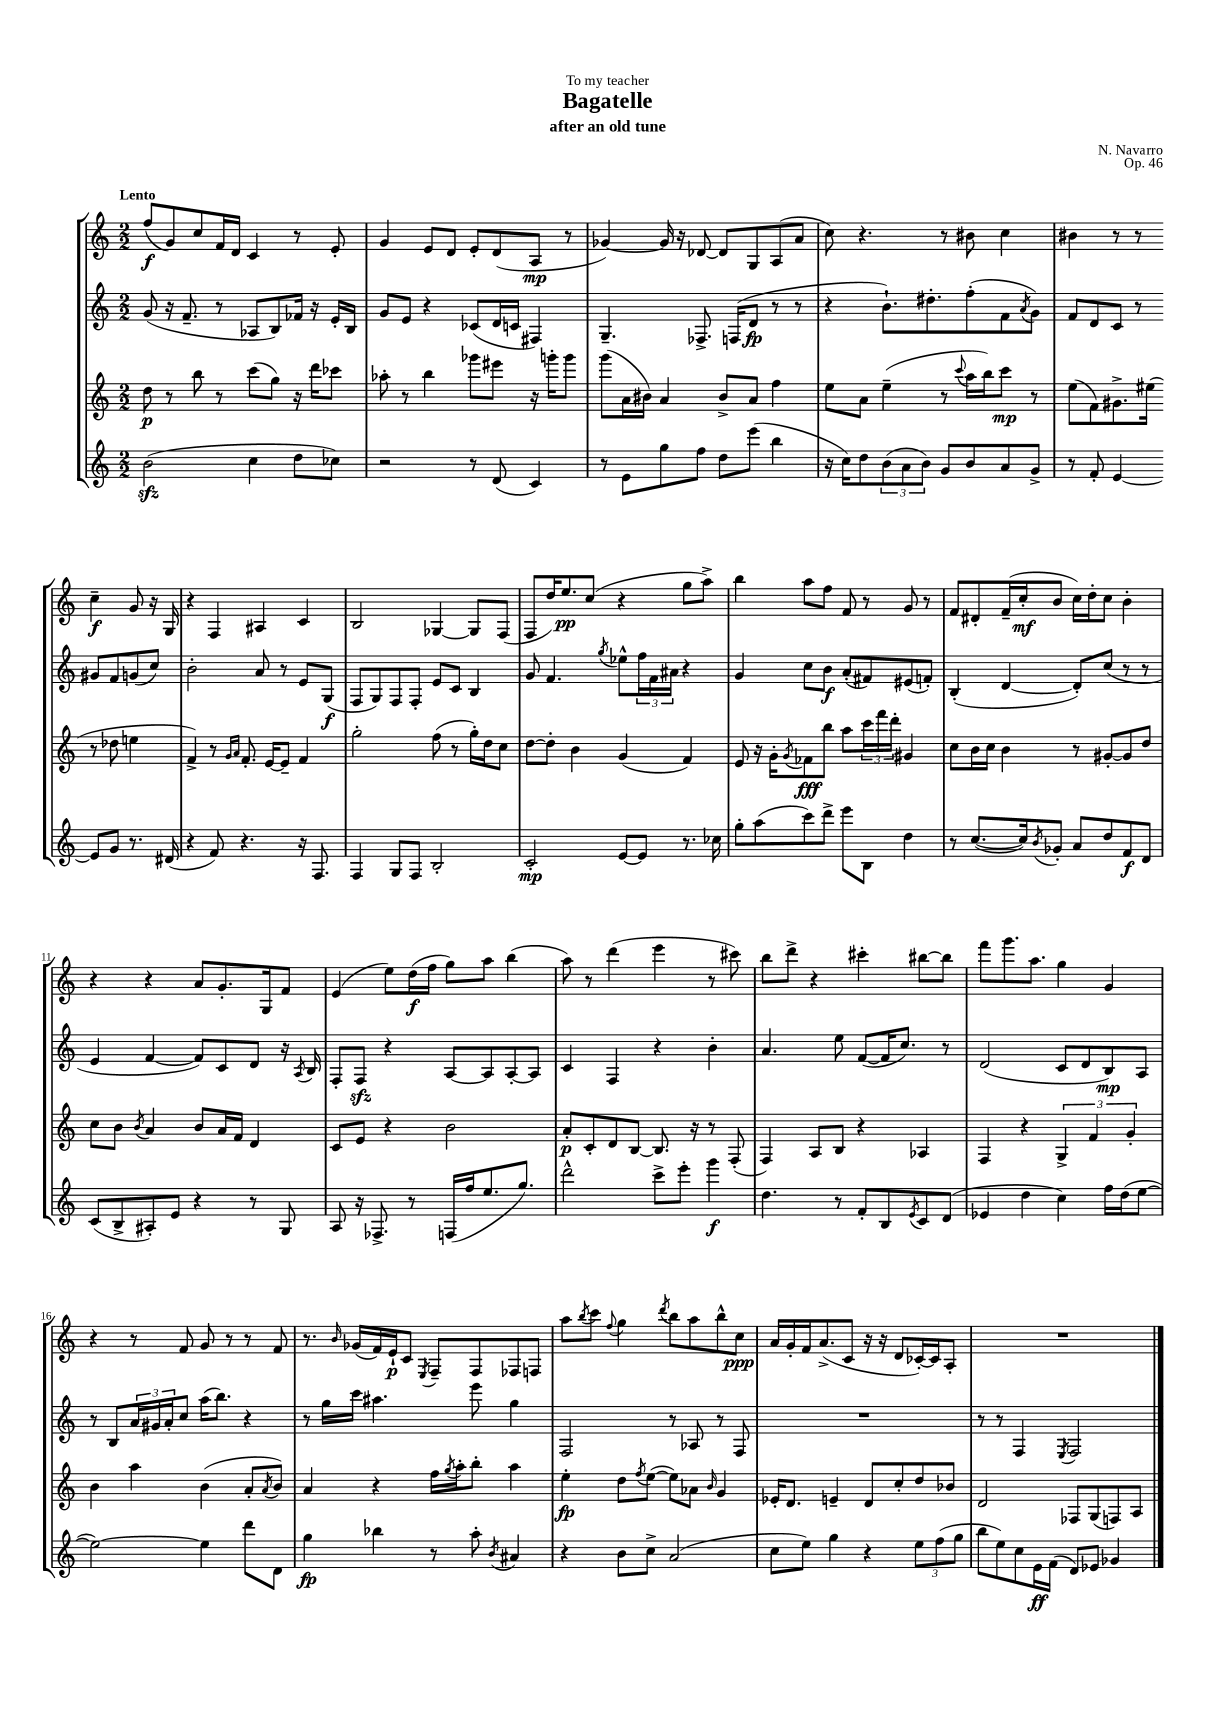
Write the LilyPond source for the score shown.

\header { title = "Bagatelle" composer = "N. Navarro" subtitle = "after an old tune" dedication = "To my teacher" opus = "Op. 46" }
<<
\new StaffGroup <<
\new Staff = "s0" {
    \clef treble \key c \major \numericTimeSignature \time 2/2 \tempo "Lento"
    f''8\f( g'8) c''8 f'16 d'16 c'4 r8 e'8-. |
    g'4 e'8 d'8 e'8-. d'8( a8\mp r8 |
    ges'4~) ges'16 r16 des'8~ des'8 g8 a8( a'8 |
    c''8) r4. r8 bis'8 c''4 |
    bis'4 r8 r8 c''4--\f g'8 r16 g16 |
    r4 f4 ais4 c'4 |
    b2 ges4~ ges8 f8( |
    f8 d''16) e''8.\pp c''8( r4 g''8 a''8->) |
    b''4 a''8 f''8 f'8 r8 g'8 r8 |
    f'8 dis'8-. f'16--( c''16-.\mf b'8 c''16) d''16-. c''8 b'4-. |
    r4 r4 a'8 g'8.-. g16 f'8 |
    e'4( e''8) d''16\f( f''16 g''8) a''8 b''4( |
    a''8) r8 d'''4( e'''4 r8 cis'''8) |
    b''8 d'''8-> r4 cis'''4-. bis''8~ bis''8 |
    f'''8 g'''8. a''8. g''4 g'4 |
    r4 r8 f'8 g'8 r8 r8 f'8 |
    r8. \grace { b'16 } ges'16( f'16) e'16-!\p c'8 \acciaccatura { e8 } f8-- f8 fes8 f8 |
    a''8 \acciaccatura { b''8 } c'''8 \appoggiatura { f''8 } g''4 \acciaccatura { d'''8 } b''8 a''8 b''8-^ c''8\ppp |
    a'16 g'16-. f'16 a'8.->( c'8 r16 r16 d'8 ces'16~-.) ces'16 a8-. |
    R1 \bar "|." |
}
\new Staff = "s1" {
    \clef treble \key c \major \numericTimeSignature \time 2/2
    g'8( r16 f'8.-- r8 aes8 b8) fes'16 r16 e'16-. b16 |
    g'8 e'8 r4 ces'8( d'16 c'16 fis4) |
    g4.-- fes8.-> f16( d'8\fp r8 r8 |
    r4 b'8.-!) dis''8.-. f''8-.( f'8 \acciaccatura { a'8 } g'8) |
    f'8 d'8 c'8 r8 gis'8 f'8 g'8( c''8) |
    b'2-. a'8 r8 e'8 g8\f( |
    f8 g8) f8 f8-. e'8 c'8 b4 |
    g'8 f'4. \acciaccatura { g''8 } ees''8-^ \tuplet 3/2 { f''16 f'16 ais'16 } r4 |
    g'4 c''8 b'8\f a'8-.( fis'8) eis'8( f'8-.) |
    b4-.( d'4~ d'8-.) c''8( r8 r8 |
    e'4 f'4~ f'8) c'8 d'8 r16 \acciaccatura { a8 } b16 |
    f8-. f8\sfz r4 a8~ a8 a8~-. a8 |
    c'4 f4 r4 b'4-. |
    a'4. e''8 f'8~( f'16 c''8.) r8 |
    d'2( c'8 d'8 b8\mp) a8 |
    r8 b8 \tuplet 3/2 { a'16 gis'16 a'16-. } c''8 a''16( b''8.) r4 |
    r8 g''16 c'''16 ais''4. e'''8 g''4 |
    f2 r8 aes8 r8 f8 |
    R1 |
    r8 r8 f4 \acciaccatura { e8 } f2 \bar "|." |
}
\new Staff = "s2" {
    \clef treble \key c \major \numericTimeSignature \time 2/2
    d''8\p r8 b''8 r8 c'''8( g''8) r16 d'''16 ces'''8 |
    aes''8-. r8 b''4 ges'''8 eis'''8 r16 g'''16-. g'''8 |
    g'''8( a'16 bis'16) a'4 bis'8-> a'8 f''4 |
    e''8 a'8 e''4--( r8 \appoggiatura { c'''8 } a''16 b''16) c'''8\mp r8 |
    e''8( f'8) gis'8.-> eis''16( r8 des''8 e''4 |
    f'4->) r8 \grace { g'16 a'16 } f'8.-. e'16~ e'8-- f'4 |
    g''2-. f''8( r8 g''16-.) d''16 c''8 |
    d''8~ d''8-. b'4 g'4( f'4) |
    e'8 r16 g'16-. \acciaccatura { g'8 } fes'8\fff b''8 a''8 \tuplet 3/2 { c'''16 f'''16 d'''16-. } gis'4 |
    c''8 b'16 c''16 b'4 r8 gis'8~-. gis'8 d''8 |
    c''8 b'8 \acciaccatura { b'8 } a'4 b'8 a'16 f'16 d'4 |
    c'8 e'8 r4 b'2 |
    a'8-.\p c'8-. d'8 b8~ b8. r16 r8 f8-.( |
    f4) a8 b8 r4 aes4 |
    f4 r4 \tuplet 3/2 { g4-> f'4 g'4-. } |
    b'4 a''4 b'4( a'8-. \acciaccatura { a'8 } b'8) |
    a'4 r4 f''16 \acciaccatura { g''8 } a''16-. b''8-. a''4 |
    e''4-.\fp d''8 \acciaccatura { f''8 } e''8~( e''8) aes'8 \grace { b'16 } g'4 |
    ees'16-. d'8. e'4-- d'8 c''8-. d''8 bes'8 |
    d'2 fes8 g8( f8) a8 \bar "|." |
}
\new Staff = "s3" {
    \clef treble \key c \major \numericTimeSignature \time 2/2
    b'2\sfz( c''4 d''8 ces''8) |
    r2 r8 d'8( c'4) |
    r8 e'8 g''8 f''8 d''8 e'''8( b''4 |
    r16 c''16) d''8 \tuplet 3/2 { b'8( a'8 b'8) } g'8 b'8 a'8 g'8-> |
    r8 f'8-. e'4~ e'8 g'8 r8. dis'16( |
    r4 f'8) r4. r16 f8. |
    f4 g8 f8 b2-. |
    c'2-.\mp e'8~ e'8 r8. ces''16 |
    g''8-. a''8( c'''8) d'''8-> e'''8 b8 d''4 |
    r8 c''8.~( c''16) \acciaccatura { b'8 } ges'8-. a'8 d''8 f'8\f d'8 |
    c'8( b8-> ais8-.) e'8 r4 r8 g8 |
    a8 r16 fes8.-> r8 f16( f''16 e''8. g''8.) |
    d'''2-^ c'''8-> e'''8-. g'''4\f |
    d''4. r8 f'8-. b8 \acciaccatura { e'8 } c'8 d'8( |
    ees'4 d''4 c''4) f''16 d''16( e''8~ |
    e''2~) e''4 d'''8 d'8 |
    g''4\fp bes''4 r8 a''8-. \acciaccatura { b'8 } ais'4 |
    r4 b'8 c''8-> a'2( |
    c''8 e''8) g''4 r4 \tuplet 3/2 { e''8 f''8( g''8 } |
    b''8 e''8) c''8 e'16\ff f'16( d'8) ees'8 ges'4 \bar "|." |
}
>>
>>
